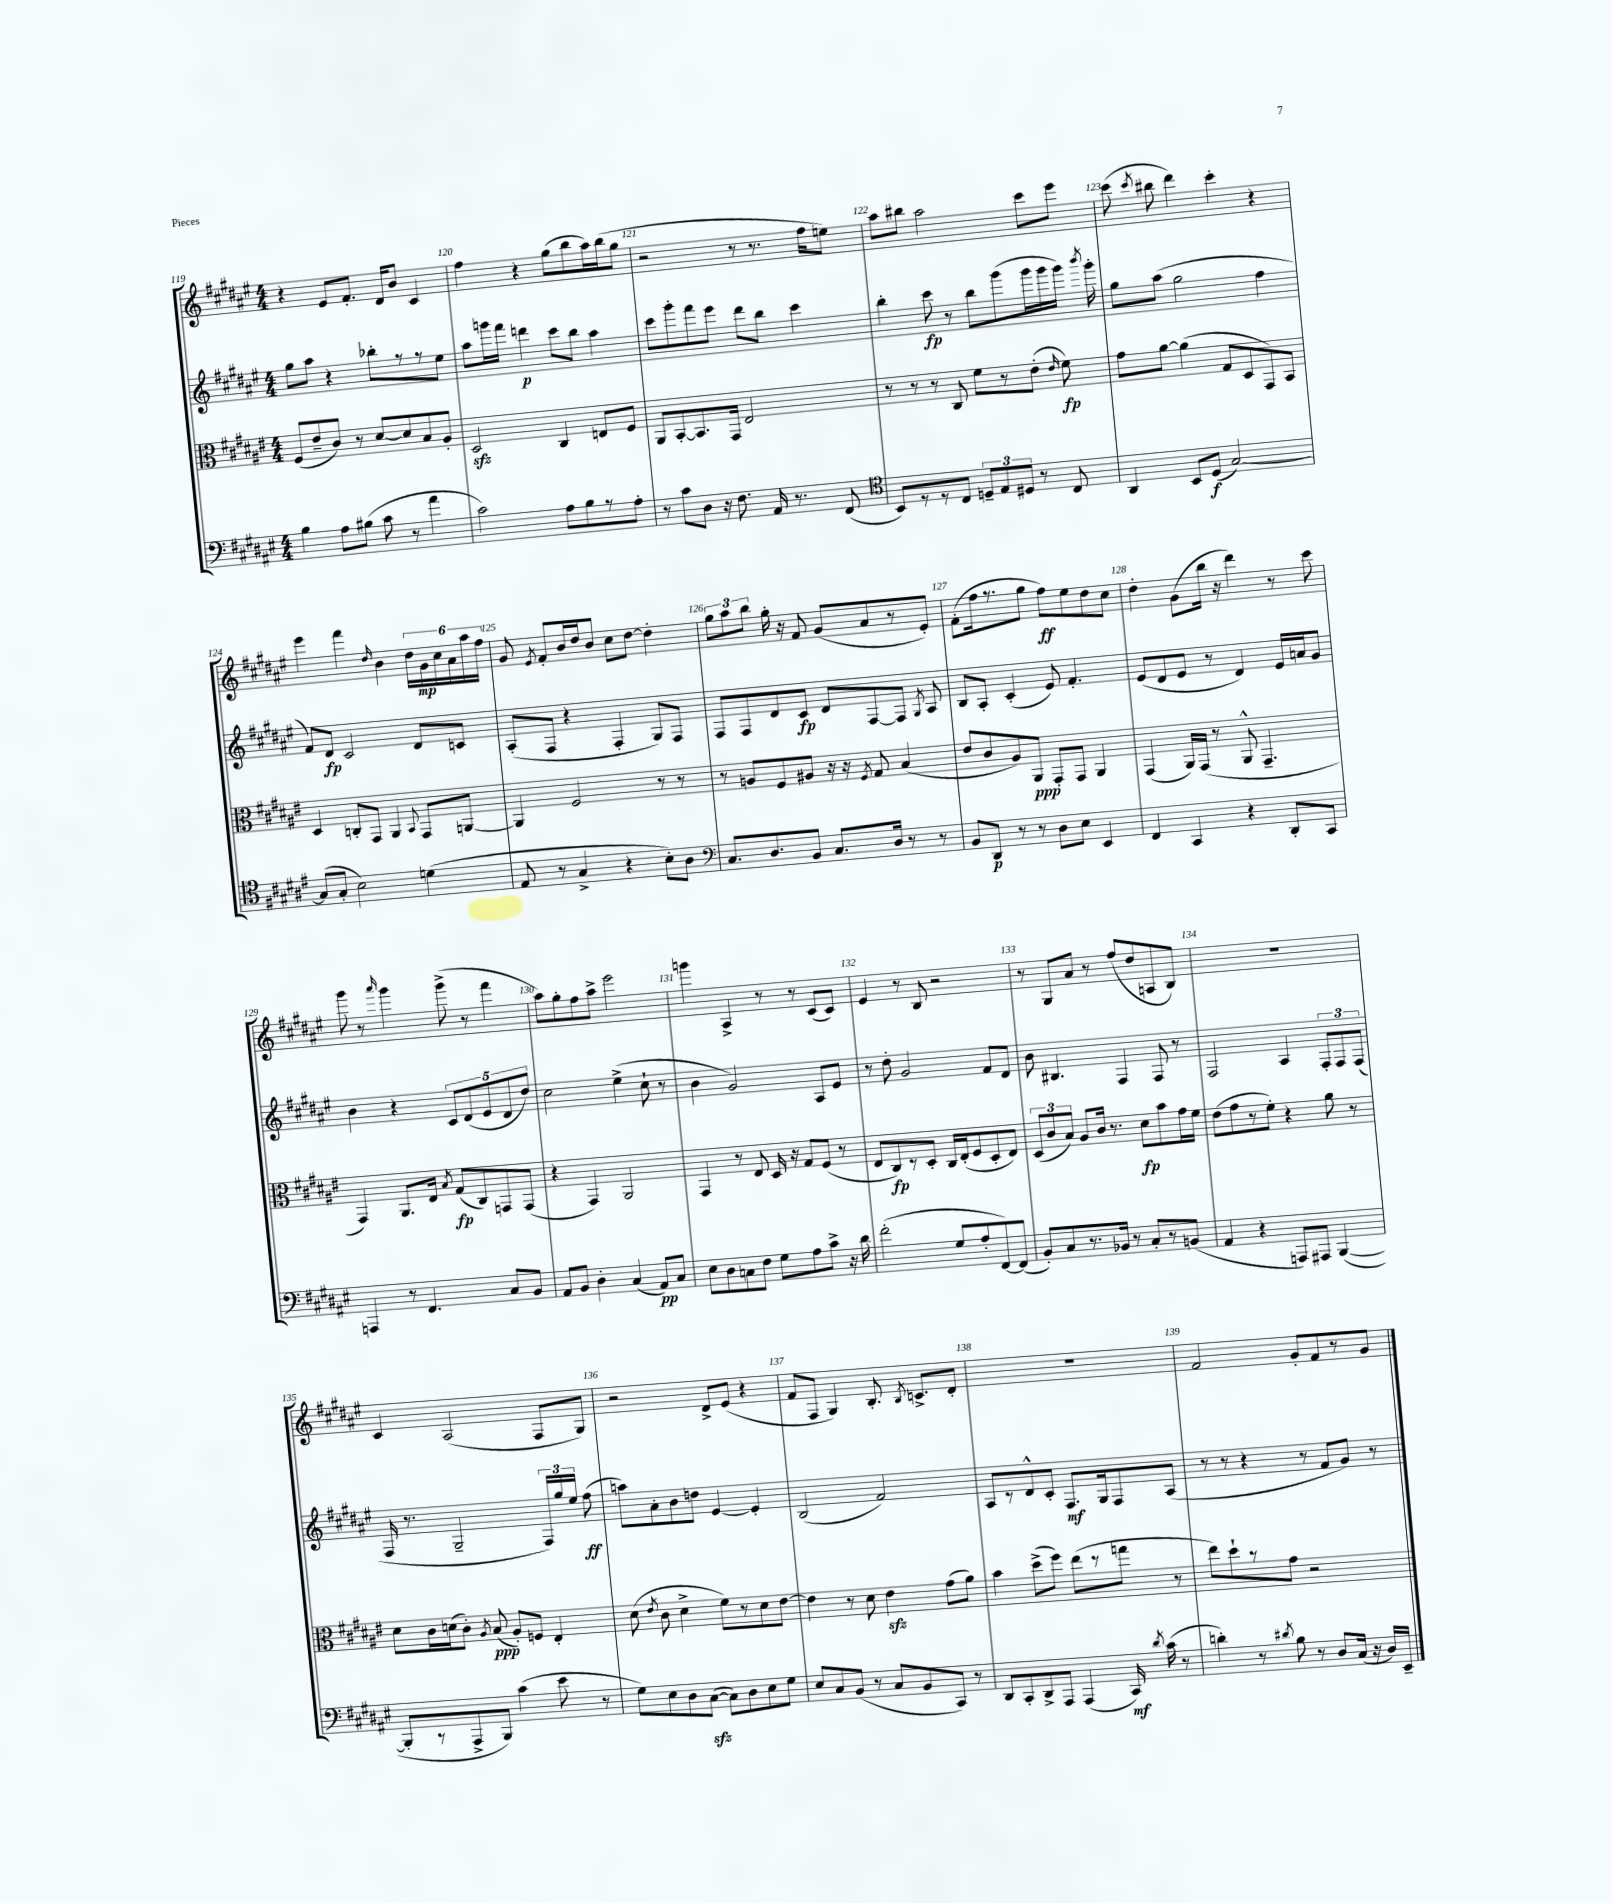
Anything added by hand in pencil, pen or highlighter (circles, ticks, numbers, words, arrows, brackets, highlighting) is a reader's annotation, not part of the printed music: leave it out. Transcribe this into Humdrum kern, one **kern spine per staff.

**kern	**kern	**kern	**kern
*staff4	*staff3	*staff2	*staff1
*clefF4	*clefC3	*clefG2	*clefG2
*k[f#c#g#d#a#e#]	*k[f#c#g#d#a#e#]	*k[f#c#g#d#a#e#]	*k[f#c#g#d#a#e#]
*M4/4	*M4/4	*M4/4	*M4/4
4B	(8F#	8gg#	4r
.	8e#~	8aa#	.
8A#	8c#)	4r	8e#
(8B#	8r	.	8.f#'
8c#	[8d#	8bb-'	.
.	.	.	16d#
8r	8d#]	8r	8b
4a#	8B	8r	4c#
.	8A#'	8ee#	.
=	=	=	=
2c#)	2D#	8aa#	4ff#
.	.	16ggg	.
.	.	16fff#	.
.	.	4ddd	4r
8A#	4C#	8ccc#	(8gg#
8B	.	8bb	8bb
8r	8E	4aa#	16aa#)
.	.	.	(16bb
8A#'	8F#	.	8gg#
=	=	=	=
8r	8AA#	8ccc#	2r
8c#	[8BB'	8ggg#'	.
8D#	8.BB]	8fff#	.
16r	.	8eee#	.
8.F#	16GG#	.	.
.	2E#	8ddd#	8r
16AA#	.	8bb	8.r
8.r	.	.	.
.	.	4ccc#	.
.	.	.	16ff#
(8FF#	.	.	8ee)
=	=	=	=
*clefC4	*	*	*
8BB)	8r	4bb'	8aa#
8r	8r	.	8bb#
8r	8r	8ccc#	2aa#
8C#	8C#	8r	.
12D~	8f#	8bb	.
12E#	.	.	.
.	8r	(8ggg#	.
12D#	.	.	.
8r	(8e#'	16ggg#	8ccc#
.	.	16ggg#	.
.	16qqe#	.	.
8C#	8f#)	16ggg#)	8eee#
.	.	8qbbb	.
.	.	16ggg#'	.
=	=	=	=
4AA#	8g#	8gg#	(8ccc#
.	.	.	8qccc#
.	[8a#	(8aa#	8bb#
8BB	(4a#]	2gg#	4ddd#)
(8D#	.	.	.
[2G#)	8G#	.	4ccc#'
.	8D#	.	.
.	8GG#)	4ff#	4r
.	8BB	.	.
=	=	=	=
(8G#]	4D#	8f#)	4eee#
8G#'	.	8d#	.
2B)	8C'	2c#	4fff#
.	8GG#	.	.
.	.	.	16qqdd#
.	4AA#	.	4b
.	8qqBB	.	.
(4d	8GG#	8d#	24dd#
.	.	.	24g#
.	.	.	24cc#
.	[8AA	8c	24a#
.	.	.	24aa#
.	.	.	24ff#
=	=	=	=
8E#	4AA]	(8A#'	8g#
.	.	.	8qe#
8r	.	8F#	8f#'
4G#^	2F#	4r	16b
.	.	.	16dd#
.	.	.	8b
4r	.	4F#'	8cc#
.	.	.	[8dd#
8B')	8r	8G#)	4dd#']
8A#	8r	8F#	.
=	=	=	=
*clefF4	*	*	*
8.C#	8r	8F#	12gg#
.	.	.	12aa#
.	8A	8F#	.
.	.	.	12bb
8.D#	.	.	.
.	8F#	8d#	16gg#'
.	.	.	16r
8BB	8A#	8c#	8f#
8.C#	16r	8d#	(8g#
.	16r	.	.
.	8qF#	.	.
.	8G#	[8F#	8a#
16D#	.	.	.
8r	(4B	8F#]	8r
.	.	8qG#	.
8r	.	8A#	8e#')
=	=	=	=
8BB	8e#	8B	(8f#'
8DD#	8c#	8A#'	16ff#
.	.	.	8.r
8r	8A#)	(4c#'	.
8r	8AA#	.	8gg#
8D#	8GG#'	8e#)	8ff#)
8E#	8GG#	4.f#'	8ee#
4EE#	4AA#	.	8dd#
.	.	.	8cc#
=	=	=	=
4FF#	(4GG#	(8e#	4dd#'
.	.	8d#	.
4CC#	16AA#)	8e#	(8g#
.	(16GG#	.	.
.	8r	8r	16bb
.	.	.	16r
4r	8AA#^^	4d#)	4ddd#)
.	4.GG#~	.	.
8DD#'	.	16e#	8r
.	.	16a	.
8CC#	.	8g#	8ccc#
=	=	=	=
4AAA	4GG#)	4b	8ggg#
.	.	.	8r
.	.	.	16qqaaa#
8r	8.AA#	4r	4ggg#
4.FF#	.	.	.
.	16E#	.	.
.	8qB	.	.
.	(8G#	10c#	(8ggg#^
.	.	(10d#	.
.	8C#)	.	8r
.	.	10e#	.
8C#	8GG	.	4fff#
.	.	10d#	.
8BB	(8GG	.	.
.	.	10dd#)	.
=	=	=	=
8AA#	4r	2cc#	8aa#)
8BB	.	.	8gg#'
4D#'	4GG#)	.	8ff#
.	.	.	8aa#^
(4C#	2AA#	(4ee#^	2eee#
8AA#)	.	8cc#`	.
8C#	.	8r	.
=	=	=	=
8E#	4GG#	4b	4ggg
8D#	.	.	.
8C	8r	2g#)	4A#^
8F#	8E#	.	.
8G#	16D#	.	8r
.	16r	.	.
8A#	8G#	.	8r
8c#^	(8F#	8A#	(8c#
16r	8r	8e#	8c#)
16d#	.	.	.
=	=	=	=
(2f#'	8E#	8r	4e#
.	8C#)	8dd#'	.
.	8r	2g#	8r
.	8D#'	.	8B
8G#	16C#	.	2r
.	(16E#'	.	.
8A#'	8F#	.	.
[8FF#)	8D#'	8f#	.
(8FF#]	8E#)	8d#	.
=	=	=	=
8BB')	(12D#	8b	8r
.	12c#	.	.
8C#	.	4.B#	8G#
.	12B)	.	.
8.r	8A#	.	8a#
.	16c#	.	8r
16BB-	8.r	.	.
8r	.	4F#	(8ff#
8C#'	8d#	.	8dd#
8r	8b	8F#	8A
(8BB	16g#	8r	8B)
.	16f#	.	.
=	=	=	=
4AA#	(8e#	2F#	1r
.	8g#	.	.
4r	8r	.	.
.	8f#')	.	.
8AAA)	4r	4A#	.
8AAA#	.	.	.
([4BBB	8a#	12F#'	.
.	.	12F#	.
.	8r	.	.
.	.	(12F#	.
=	=	=	=
8BBB']	8d#	16F#	4c#
.	.	8.r	.
8r	16c#	.	.
.	(16d	.	.
8AAA#^	8c#')	2G#~	(2A#
.	8qA#	.	.
8BBB)	(8B	.	.
(4c#	8A#')	.	.
.	8F	.	.
8e#	4E#'	24F#)	8F#
.	.	24gg#	.
.	.	24ee#	.
8r	.	(8ff#	8G#)
=	=	=	=
8G#)	(8d#	8aa)	2r
.	8qe#	.	.
8E#	8c#	8a#'	.
8D#	4d#^	8b	.
([8C#	.	8dd	.
8C#])	8f#)	[4e#	8d#^
8D#	8r	.	(8e#
8E#	8d#	4e#']	4r
8G#	[8e#	.	.
=	=	=	=
8E#	4e#]	(2B	8f#
8C#	.	.	8F#
(8BB	8r	.	4G#)
8r	8d#	.	.
8C#	4e#	2f#)	8.B'
8BB	.	.	.
.	.	.	8qB
.	.	.	8.c^
8CC#)	(8g#	.	.
8r	8a#)	.	8d#'
=	=	=	=
8DD#	4b	8A#	1r
8CC#'	.	8r	.
8DD#^	(8dd#^	8d#^^	.
8AAA#	8ff#)	8c#'	.
(4AAA#	(8ee#	8.F#	.
.	8r	.	.
.	.	16G#	.
16CC#)	8gg	8F#	.
8qd#	.	.	.
(16c#	.	.	.
8r	8r	(8A#	.
=	=	=	=
4d')	8ee#)	8r	2f#
.	8dd#`	8r	.
8r	8r	4r	.
8qd#	.	.	.
8B	8g#	.	.
8r	2r	8r	8g#'
8D#	.	8f#	8f#
(16C#	.	8g#)	8r
16r	.	.	.
16D#)	.	8r	8g#
16EE#~	.	.	.
==	==	==	==
*-	*-	*-	*-
